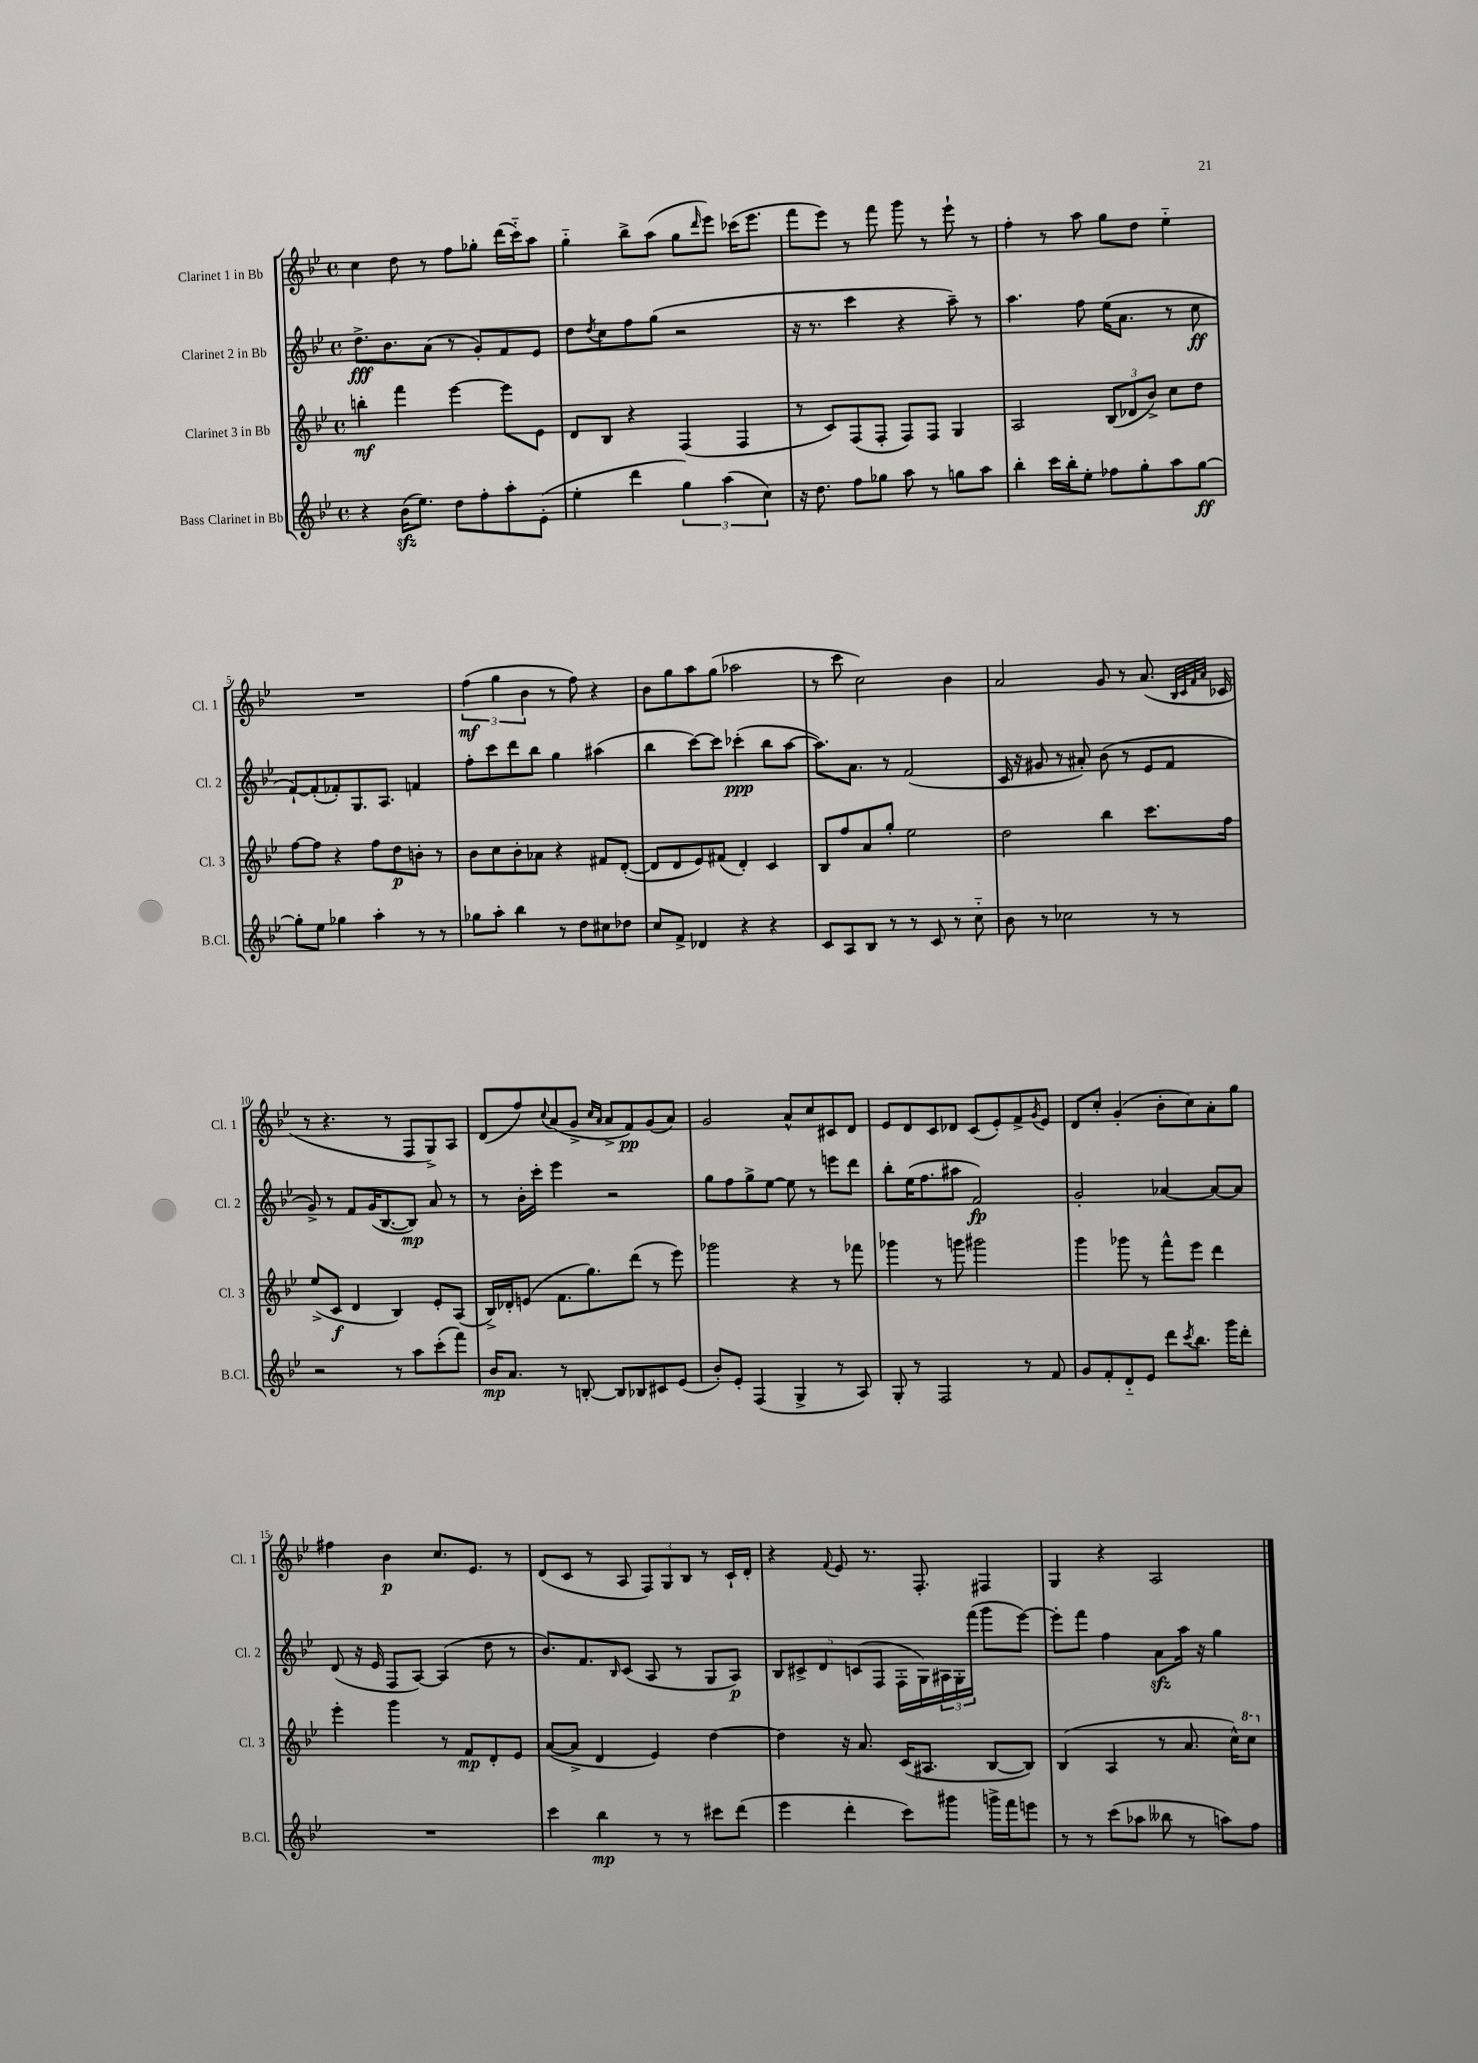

**kern	**kern	**kern	**kern
*staff4	*staff3	*staff2	*staff1
*clefG2	*clefG2	*clefG2	*clefG2
*k[b-e-]	*k[b-e-]	*k[b-e-]	*k[b-e-]
*M4/4	*M4/4	*M4/4	*M4/4
*met(c)	*met(c)	*met(c)	*met(c)
4r	4bb'	8.dd^	4cc
.	.	8.b-	.
(16b-	4fff	.	8dd
8.ee-)	.	.	.
.	.	(8a	8r
8dd	[4eee-	8r	8ff
8ff'	.	8g')	8gg-'
8aa'	8eee-]	8f	(16ddd
.	.	.	16ccc'~)
(8e-'	8e-	8e-	8aa
=	=	=	=
4ee-'	8d	8dd	4gg'~
.	.	8qdd	.
.	8B-	8cc	.
4ddd	4r	8ff	8bb-^
.	.	(8gg	(8aa
6gg)	(4F	2r	8gg
.	.	.	16qqddd
.	.	.	8eee-)
(6aa	.	.	.
.	4F	.	(16ccc-
.	.	.	8.eee-
6cc)	.	.	.
=	=	=	=
16r	8r	16r	8fff
8.dd	.	8.r	.
.	8c)	.	8eee-)
8ff	(8F	4ccc	8r
8gg-	8F'	.	8fff
8aa	8F)	4r	8ggg
8r	8F	.	8r
8gg	4G	8aa~)	8eee-`
8aa	.	8r	8r
=	=	=	=
4bb-'	2A	4.aa	4ff'
16ccc	.	.	8r
16bb-'	.	.	.
8ee-'	.	8ff	8aa
8ff-	(12B-	(16ee-	8gg
.	.	8.a	.
.	12d-	.	.
8gg'	.	.	8dd
.	12b-^)	.	.
8aa	8cc	8r	4ee-'~
[8gg	8dd	8cc	.
=	=	=	=
8gg']	[8ff	[8f`)	1r
8ee-	8ff]	(8f']	.
4gg-	4r	8f-')	.
.	.	8.G	.
4aa'	8ff	.	.
.	.	8.A	.
.	8dd	.	.
8r	8b'	4f	.
8r	8r	.	.
=	=	=	=
8gg-	8b-	8ff'	(6ff
8aa'	8cc	8ccc	.
.	.	.	6gg
4bb-	8b-'	8ddd	.
.	.	.	6b-
.	8a-	8bb-	.
8r	4r	4gg	8r
8dd	.	.	8ff)
8cc#	8f#	(4aa#	4r
8dd-	([8d'	.	.
=	=	=	=
8cc	8d]	4bb-	8b-
8f^	8d	.	8gg
4d-	8e-)	[8ccc)	8aa
.	(8f#	8ccc]	(8gg
4r	4d')	(4ccc-'	2aa-
4r	4c	8bb-	.
.	.	[8aa	.
=	=	=	=
8c	8B-	8.aa])	8r
8A	8ff	.	8ccc
.	.	8.a	.
8B-	8a	.	2cc)
8r	8gg'	8r	.
8r	2ee-	(2f	.
8c	.	.	.
8r	.	.	4b-
8cc'~	.	.	.
=	=	=	=
8b-	2dd	16c	2a
.	.	16r	.
8r	.	8g#	.
2cc-	.	8r	.
.	.	8a#')	.
.	4bb-	(8b-	8g
.	.	8r	8r
8r	8.ccc	8e-	(8.a
8r	.	8f	.
.	.	.	32qqB-
.	.	.	32qqc
.	.	.	32qqf
.	.	.	32qqa
.	16ff	.	16c-
=	=	=	=
2r	(8ee-^	8g^)	8r
.	8c	8r	4.r
.	4d	8f	.
.	.	(16g	.
.	.	[8.B-	.
8r	4B-)	.	8r
8aa	.	8B-])	8F
(8ccc'	8e-'	8a	8G^)
8fff)	(8A	8r	8A
=	=	=	=
16b-	16B-^)	8r	(8d
8.a	16d-'	.	.
.	(8e	16b-'	8ff)
.	.	16ccc'	.
.	.	.	8qqcc
8r	8.f	4eee-	(8a
[8B'	.	.	8g^
.	8.gg)	.	.
.	.	.	16qqcc
.	.	.	16qqa
8B]	.	2r	8a^
8B-	(8ddd	.	8f)
8c#	8r	.	(8g
(8e-	8eee-)	.	8a)
=	=	=	=
8b-')	2ggg-	8gg	2g
8e-'	.	8ff	.
(4F	.	8gg^	.
.	.	[8ee-	.
4G^	4r	8ee-]	8a^^
.	.	8r	8cc
8r	8r	8eee	8c#
8A)	8fff-	8ddd	8d
=	=	=	=
8G'	4ggg-	8bb-'	8e-
8r	.	(16ee-	8d
.	.	8.ff	.
2F	8r	.	8c
.	8ggg	8aa#	8d-
.	2ggg#	2f)	(8c
.	.	.	8e-')
8r	.	.	8f^
.	.	.	8qg
8f	.	.	8e-
=	=	=	=
8g	4ggg	2g'	8d
8f'	.	.	8cc'
8d'~	8ggg-	.	(4g'
8e-	8r	.	.
8ddd	8fff^^	[4a-	8b-'
8qccc	.	.	.
8.bb-	8eee-	.	8cc)
.	4ddd	8a-_	8a'
16ggg	.	.	.
8ddd'	.	8a-]	8gg
=	=	=	=
1r	4eee-'	(8d	4ff#
.	.	16r	.
.	.	16e-	.
.	4ggg	8F	4b-
.	.	[8A)	.
.	8r	(4A]	8.cc
.	8f	.	.
.	.	.	8.e-
.	8d'	8dd	.
.	8e-	8r	8r
=	=	=	=
4ccc	([8a	8.b-)	(8d
.	8a^]	.	8c
.	.	8.f	.
4bb-	4d	.	8r
.	.	16qqB-	.
.	.	(8c	8A
8r	4e-)	8A	12F)
.	.	.	12G
8r	.	8r	.
.	.	.	12B-
8ccc#	[4dd	8G	8r
(8ddd	.	8A)	16c`
.	.	.	16d'
=	=	=	=
4eee-	4dd]	10B-	4r
.	.	10c#^	.
.	.	10d	.
.	.	.	8qqf
4ddd'	16r	.	8e-
.	.	(10c	.
.	8.a	.	.
.	.	.	8.r
.	.	10F	.
8ccc)	(16c	16F'	.
.	8.A#	16G)	8.F'
8ggg#	.	24A#	.
.	.	24G'	.
.	.	(24fff	.
16ggg^	[8B-	8ggg	4F#
16fff	.	.	.
8eee	8B-])	[8eee-)	.
=	=	=	=
8r	(4B-	8eee-']	4G
8r	.	8fff	.
(8ccc	4A	4ff	4r
8aa-	.	.	.
8bb--	8r	8a	2A
8r	8.a	16aa	.
.	.	16r	.
8aa)	.	4gg	.
.	16cc^^)	.	.
8ff	8ccc	.	.
==	==	==	==
*-	*-	*-	*-
